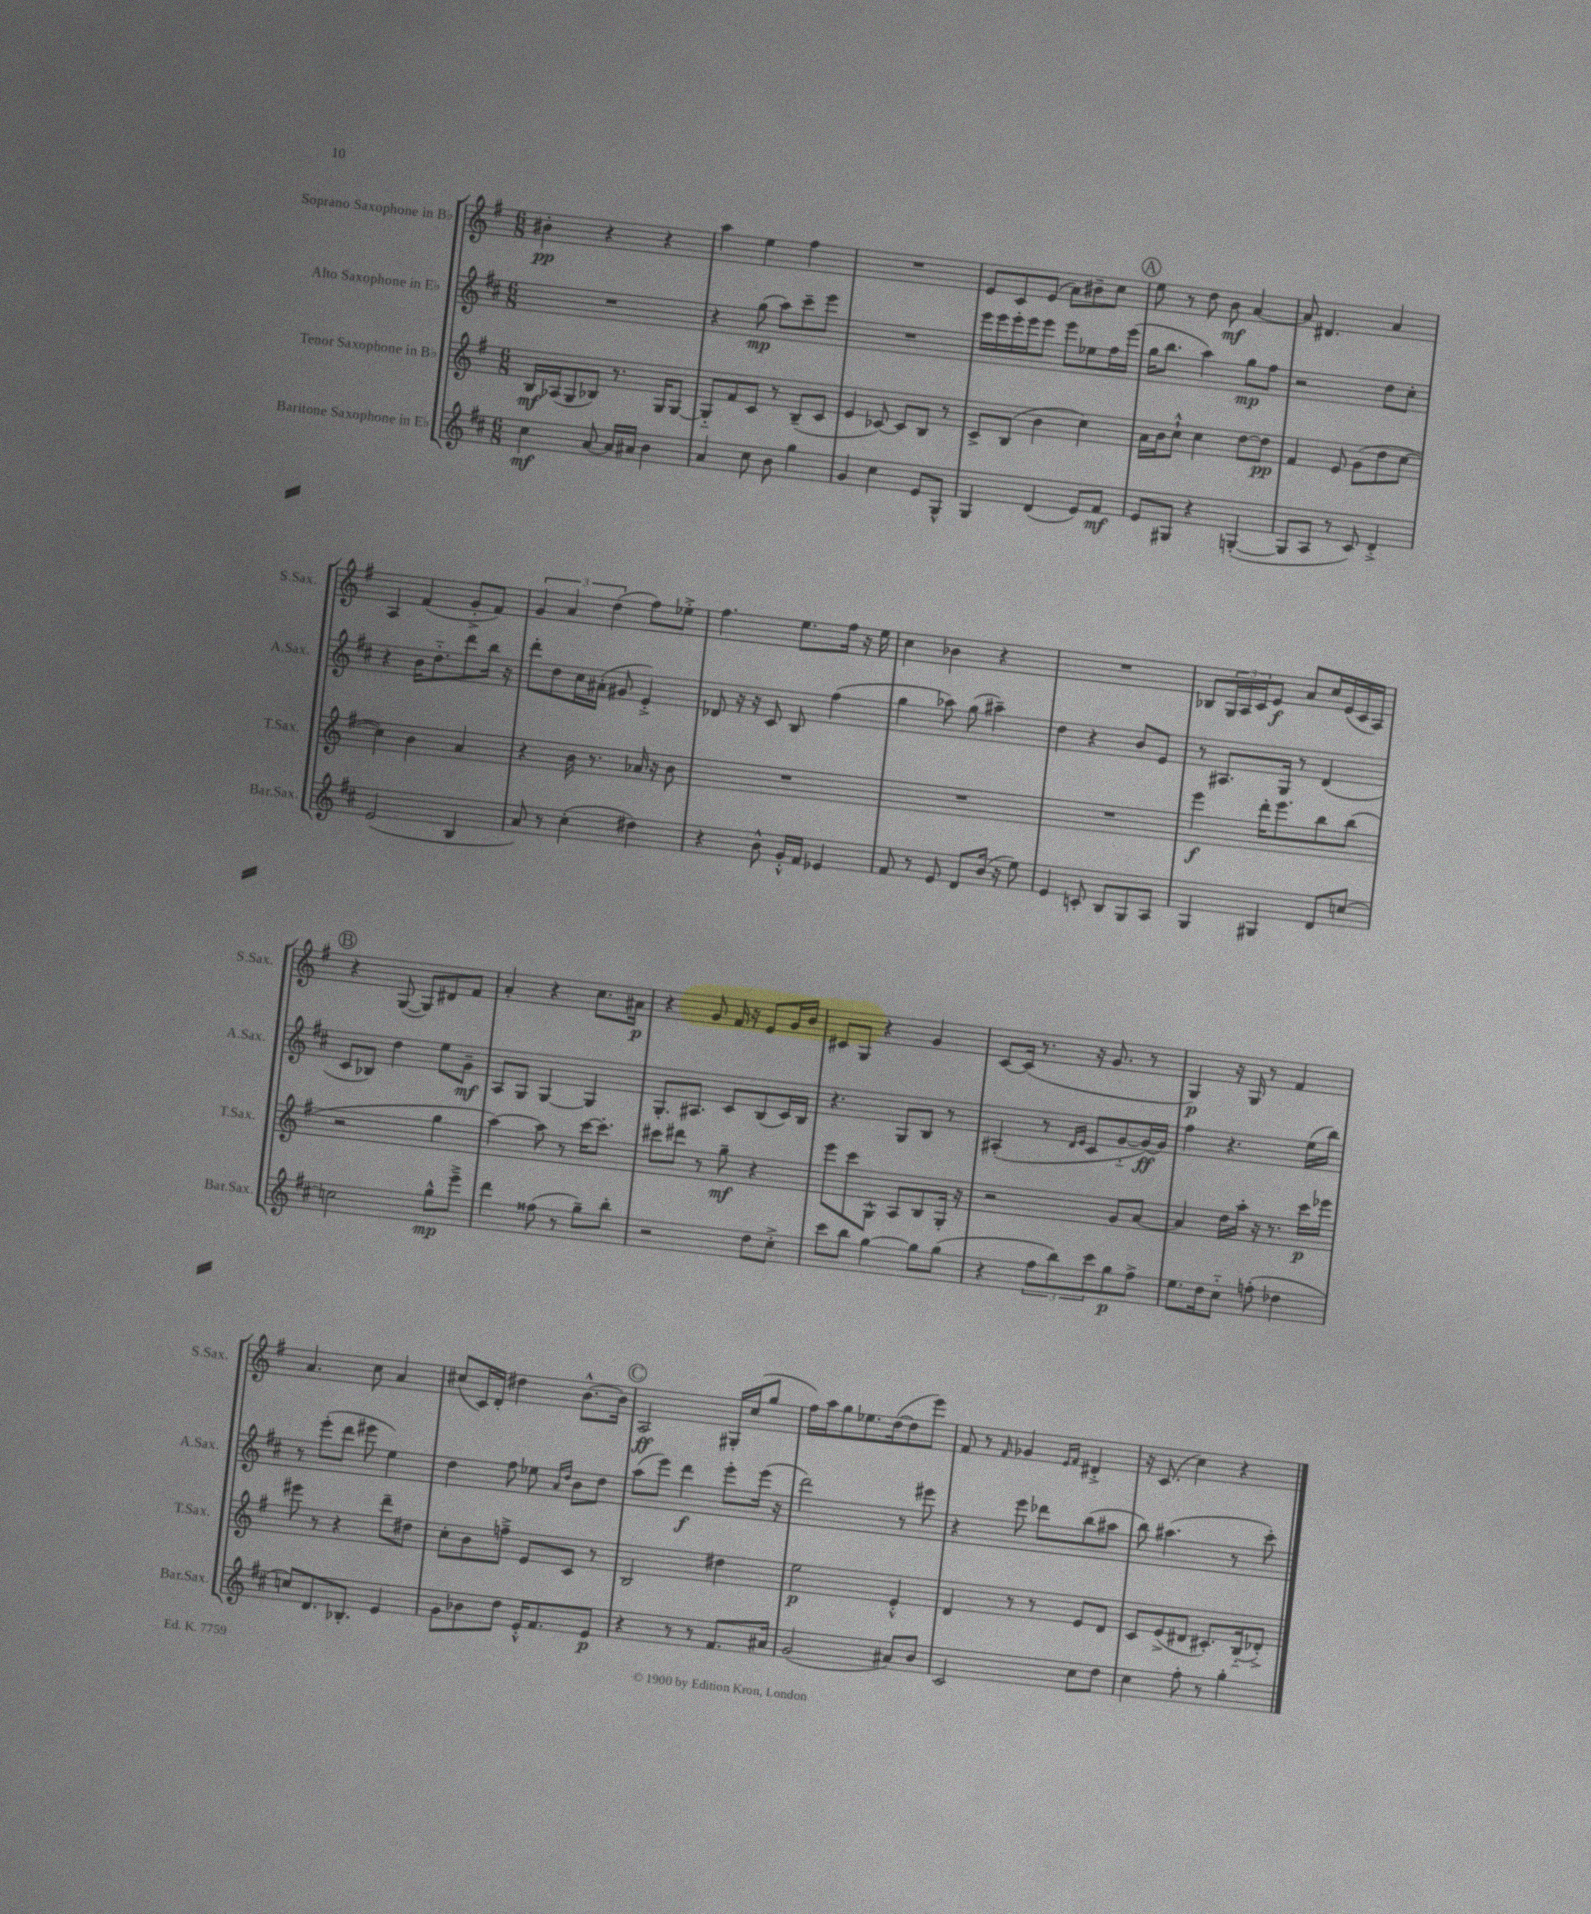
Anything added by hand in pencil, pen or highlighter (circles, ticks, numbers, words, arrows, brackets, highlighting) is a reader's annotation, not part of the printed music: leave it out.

**kern	**kern	**kern	**kern
*staff4	*staff3	*staff2	*staff1
*clefG2	*clefG2	*clefG2	*clefG2
*k[f#c#]	*k[f#]	*k[f#c#]	*k[f#]
*M6/8	*M6/8	*M6/8	*M6/8
4cc#	16B	2.r	4b#'
.	(16A-	.	.
.	8G	.	.
[8a	8B-)	.	4r
16a]	8.r	.	.
16a#	.	.	.
4b	.	.	4r
.	16G	.	.
.	[8G	.	.
=	=	=	=
4a	8G'~]	4r	4aa
.	8f#	.	.
8cc#	8c	(8gg	4ee
8b	8r	8aa)	.
4gg	(8B~	8ccc#~	4ff#
.	8c	8eee	.
=	=	=	=
4g	4e	2.r	2.r
4cc#	[8c-)	.	.
.	8c-]	.	.
8e	8B	.	.
8G^^	8r	.	.
=	=	=	=
4G	8c^	16eee	8e
.	.	16eee	.
.	(8B	16eee'	8c
.	.	16eee	.
(4d	4b	8eee	(8e
.	.	8eee	8a)
8e)	4cc)	8ee-	8b#~
8f#	.	16ff#	8cc
.	.	(16eee	.
=	=	=	=
8e	16a	16gg	8ee
.	16b	8.bb	.
8G#	8cc`^^	.	8r
4r	4cc	4aa)	8dd
.	.	.	8b
([4G'	[8dd	8gg	[4a
.	8dd]	8ff#	.
=	=	=	=
8G]	4f#	2r	8a]
8A	.	.	4.d#
8r	8e	.	.
8c#)	(8g	.	.
4d'^	8dd	8dd	4a
.	[8cc	8cc#'	.
=	=	=	=
(2e	4cc])	4r	4A
.	4b	16b	(4f#
.	.	8.dd'~	.
4B	4a	8ddd	8g'^
.	.	16bb	8f#)
.	.	16r	.
=	=	=	=
8a)	4r	8ddd'	6g
8r	.	8dd	.
.	.	.	6a
(4cc#'	16b	16cc#	.
.	8.r	(16a#'	.
.	.	.	(6dd
.	.	8g#	.
4dd#)	16a-	4e'^)	8ff#)
.	16r	.	.
.	8b	.	8ee-'^
=	=	=	=
4r	2.r	8d-	4.ff#
.	.	16r	.
.	.	16r	.
8b^^	.	8c#	.
16g'^^	.	8B	8.ee
16f#	.	.	.
4e-	.	(4ff#	.
.	.	.	16ff#
.	.	.	16r
.	.	.	16ee
=	=	=	=
8f#	2.r	4gg	4cc
8r	.	.	.
8e	.	8aa-)	4b-
8d	.	(8gg	.
(16b	.	4aa#~)	4r
16r	.	.	.
8ee)	.	.	.
=	=	=	=
4e	2.r	4dd	2.r
8c'	.	4r	.
8B	.	.	.
8G	.	8b	.
8A	.	8e	.
=	=	=	=
4G	4eee	8r	8B-
.	.	8.A#	24G
.	.	.	24A
.	.	.	24c
4G#	16ddd'	.	8e
.	8.eee	16G	.
.	.	8r	8a
8d	8bb	(4d	16cc
.	.	.	(16e
[8cc	(8bb	.	16c
.	.	.	16A)
=	=	=	=
2cc]	2r	8c#	4r
.	.	8B-)	.
.	.	4dd	([8G
.	.	.	8G])
8gg^^	4gg	8ee	8d#
8eee~^	.	8g~	8f#
=	=	=	=
4ddd	[4aa)	8A	4a'
.	.	8G	.
(8ff##	8aa]	[4G	4r
8r	8r	.	.
8gg~)	[16ccc	4G]	8.cc
.	8.ccc']	.	.
8bb'	.	.	.
.	.	.	16a#
=	=	=	=
2r	8ccc#	8.G'	4r
.	8ddd#	.	.
.	.	8.A#	.
.	8r	.	8g
.	8gg~	8c#	16f#
.	.	.	16r
8dd	4r	(8B	8e
8cc#'^	.	16c#)	16g
.	.	16B	16b
=	=	=	=
8ccc#	8eee	4.r	8c#
8bb	8ccc	.	8G
[4gg	8G^^	.	4r
.	8A	8G	.
8gg]	8B	8B	4g
(8gg	16G'	8r	.
.	16r	.	.
=	=	=	=
4r	2r	(4A#'	[8c
.	.	.	(16c]
.	.	.	8.r
12ff#	.	8r	.
12bb)	.	.	.
.	.	16qqd	.
.	.	16qqe	.
.	.	8c#	16r
12ccc#	.	.	.
.	.	.	8.g
8gg	8g	[8g'~	.
8ff#^	[8a	16g_)	8r
.	.	16g]	.
=	=	=	=
8.ee	4a]	4ff#	4G)
16dd	.	.	.
8cc#'~	16dd	4.r	16r
.	16aa'	.	16G
(8ff'	16r	.	8r
.	8.r	.	.
4dd-	.	.	4f#
.	16ccc	(16ee	.
.	16eee-	16bb)	.
=	=	=	=
8cc)	8eee#	8r	4.a
8.d	8r	(8eee'	.
.	4r	8ddd	.
8.B-'	.	.	.
.	.	8eee#	8cc
4e	8ddd~	4ee)	4a
.	8dd#	.	.
=	=	=	=
8g	8cc'	4dd	(8cc#
8b-	8b	.	16c)
.	.	.	16d'
8dd	8ff~^	8ff#	4dd#
16e'^^	8e	8ee-	.
8.f#	.	.	.
.	.	16qqa	.
.	.	16qqdd	.
.	8c	8b	[8.b^^
8e	8r	8dd	.
.	.	.	16b]
=	=	=	=
4r	2B	(8aa	2A
.	.	8eee)	.
8r	.	4ddd	.
8r	.	.	.
8.f#	4dd#	8eee'	16G#'
.	.	.	(16cc
.	.	(16eee	8gg
16a#	.	16r	.
=	=	=	=
(2g	2ee	2ddd)	16ff#)
.	.	.	16aa
.	.	.	8gg
.	.	.	8.ee-
.	.	.	([16dd
8a#)	4e'^^	8r	8dd]
8b	.	8eee#	8eee)
=	=	=	=
2c#	4d	4r	8f#
.	.	.	8r
.	.	.	16qqf#
.	8r	8eee	4g-
.	8r	8ddd-	.
.	.	.	16qqe
.	.	.	16qqf#
8cc#	8e	(8bb	4d#'^
8dd	8d	8aa#	.
=	=	=	=
4cc#	8c	8bb)	16r
.	.	.	(8.c
.	(8e^	(4.aa#	.
8ff#'	8d#	.	4cc)
8r	8.c#')	.	.
4gg'	.	8r	4r
.	(16B'~	.	.
.	8d-'^)	8ccc#')	.
==	==	==	==
*-	*-	*-	*-
